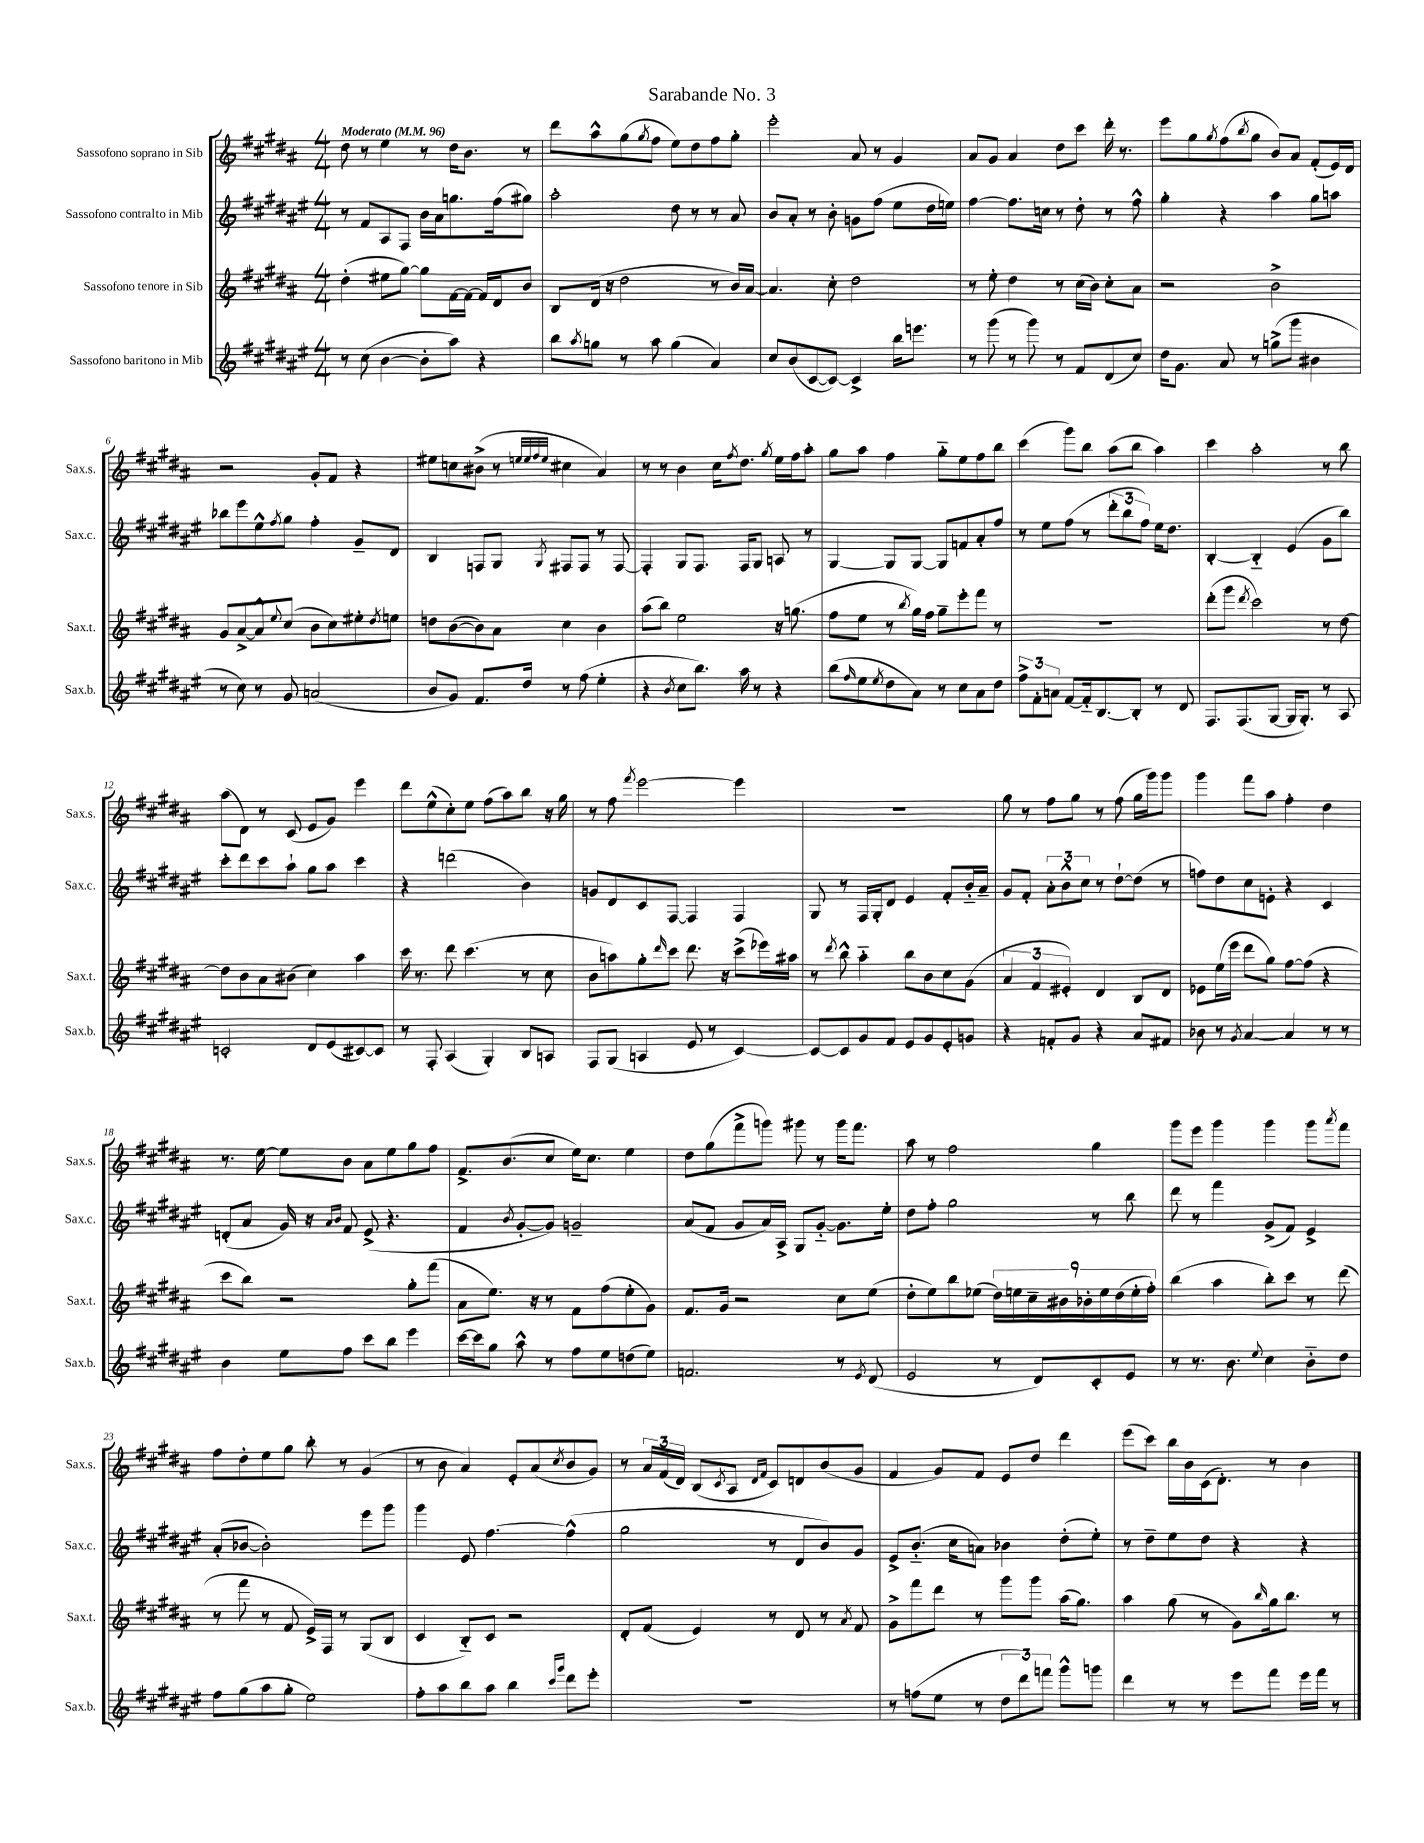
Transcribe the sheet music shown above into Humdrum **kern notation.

**kern	**kern	**kern	**kern
*staff4	*staff3	*staff2	*staff1
*clefG2	*clefG2	*clefG2	*clefG2
*k[f#c#g#d#a#e#]	*k[f#c#g#d#a#]	*k[f#c#g#d#a#e#]	*k[f#c#g#d#a#]
*M4/4	*M4/4	*M4/4	*M4/4
*MM96	*MM96	*MM96	*MM96
8r	(4dd#'\	8r	8dd#\
(8cc#\	.	8f#/L	8r
[4b\	8ee#\L	8A#/	4ee\
.	[8gg#\J)	8F#/J	.
8b'\]L	8gg#\]L	16b\LL	8r
.	.	16a#\J	.
8aa#\J)	[16f#\L	8.gg\	16dd#\LK
.	16f#\_JJ	.	8.b\J
4r	16f#/]LL	.	.
.	16d#/J	(16ff#\k	.
.	8b/J	8gg#\J)	8r
=	=	=	=
8bb\L	8B/L	2aa#'\	8ddd#\L
8qaa#/	.	.	.
8gg\J	(16d#/Jk	.	8aa#^^\
.	16r	.	.
8r	2dd#\	.	(8gg#\
.	.	.	8qgg#/
8aa#\	.	.	8ff#\J
(4gg\	.	8dd#\	8ee\L)
.	.	8r	8dd#\
4a#/)	8r	8r	8ff#\
.	16b/LL)	8a#/	8gg#'\J
.	[16a#/JJ	.	.
=	=	=	=
8cc#/L	4.a#/]	8b/L	2eee'\
(8b/	.	8a#'/J	.
[8c#/	.	8r	.
8c#/_J)	8cc#'\	8b'\	.
4c#^/]	2dd#\	8g\L	8a#/
.	.	(8ff#\J	8r
16bb\LK	.	8ee#\L	4g#/
8.eee\J	.	.	.
.	.	16dd#\L	.
.	.	16ee\JJ)	.
=	=	=	=
8r	8r	[4ff#\	8a#/L
(8ggg#\	8ee'\	.	8g#/J
8r	4dd#\	8.ff#\]L	4a#/
8ggg#\)	.	.	.
.	.	16cc\Jk	.
8r	8r	8r	8dd#\L
8f#/L	(16cc#\LL	8dd#'\	8ccc#\J
.	16b\JJ)	.	.
(8d#/	8cc#'\L	8r	16ddd#'\
.	.	.	8.r
8cc#/J)	8a#\J	8ff#^^\	.
=	=	=	=
16dd#\LK	2r	4gg#'\	8eee\L
8.g#\J	.	.	.
.	.	.	8gg#\
.	.	.	8qgg#/
8a#/	.	4r	(8ff#\
.	.	.	8qbb/
8r	.	.	8gg#\J
(8gg^\L	2b^\	4aa#\	8b/L)
8ggg#\J	.	.	8a#/J
4b#\	.	8gg#\L	(8f#'/L
.	.	8aa\J	16e/L)
.	.	.	16d#/JJ
=	=	=	=
8r	8g#/L	8bb-\L	2r
8cc#\)	[8a#^/	8eee#\	.
8r	8a#^^/]	8ee#^^\	.
.	8qqee/	8qff#/	.
8g#/	(8cc#/J	8gg#\J	.
(2a/	8b\L	4ff#'\	8g#'/L
.	8cc#\)	.	8f#/J
.	8ee#'\	8g#~/L	4r
.	8qdd#/	.	.
.	8ee\J	8d#/J	.
=	=	=	=
8b/L	8dd\L	4B/	8ee#\L
8g#/J)	([8b\	.	8cc\
8.f#/L	8b\])	8F/L	(8b#^\J
.	8a#\J	8G#/J	8r
16dd#/Jk	.	.	.
.	.	.	32qqee/LLL
.	.	.	32qqee/
.	.	.	32qqff#/
.	.	8qG#/	32qqee/JJJ
8r	4cc#\	8F#/L	4cc#\
(8ff#\	.	8F#/J	.
4ee#'\	4b\	8r	4a#/)
.	.	[8F#/	.
=	=	=	=
4r	(8aa#\L	4F#'/]	8r
.	8bb\J)	.	8r
8qb/	.	.	.
8cc#\L	2ee\	8G#/L	4b\
8.bb\J)	.	8.F#/J	.
.	.	.	16cc#\LK
.	.	.	8qff#/
16aa#\	.	16F#/LK	8.dd#\J
8r	.	8G#/J	.
.	.	.	8qgg#/
4r	16r	8A/	16ee\LL
.	(8.gg\	.	16ff#\J
.	.	8r	8aa#'\J
=	=	=	=
(8bb\L	8ff#\L	[4G#/	8gg#\L
16qqff#/	.	.	.
8ee#\	8ee\J	.	8aa#\J
8qee#/	.	.	.
8dd#\	8r	8G#/]L	4ff#\
.	8qbb/	.	.
8a#\J)	16gg#\LL)	[8G#/J	.
.	16ff#\JJ	.	.
8r	8gg#~\L	8G#/]L	8gg#'~\L
8cc#\L	8eee'\	8f/	8ee\
8a#\	8fff#\J	8a#'/	8ff#\
8dd#\J	8r	8ff#/J	8bb\J
=	=	=	=
12ff#^\L	1r	8r	(4ccc#\
12f#'\	.	.	.
.	.	8ee#\L	.
12a\J	.	.	.
[8f#/L	.	(8ff#\J	8ggg#\L)
16f#'~/]k	.	8r	8bb\J
[8.B/	.	.	.
.	.	12ddd#'\L	(8aa#\L
.	.	12bb\	.
8B'/]J	.	.	8bb\J
.	.	12ff#\J)	.
8r	.	16ee#\LK	4aa#\)
.	.	8.dd#\J	.
8d#/	.	.	.
=	=	=	=
8.F#/L	(8ddd#'\L	[4B'/	4ccc#\
.	8ggg#\J	.	.
(8.F#/	.	.	.
.	8qddd#/	.	.
.	2ccc#\)	4B'~/]	2aa#'\
[8G#/J	.	.	.
16G#/]LK	.	(4e#/	.
8.G#'/J)	.	.	.
8r	8r	8g#\L	8r
8A#/	[8dd#\	8bb\J)	8bb\
=	=	=	=
2c'/	8dd#\]L	8ccc#'\L	(8aa#\L
.	8b\	8ddd#\	8d#\J)
.	8a#\	8ccc#\	8r
.	(8b#\J	8aa#`\J	(8c#/
8d#/L	4cc#\)	8gg#\L	8e/L
(8e#/	.	8aa#\J	8g#/J)
[8c#/)	4aa#\	4ccc#\	4eee\
8c#/]J	.	.	.
=	=	=	=
8r	16ccc#\	4r	8ddd#\L
.	8.r	.	.
8F#'/	.	.	(8ee^^\
(4A#/	8ddd#\	(2ddd\	8cc#'\)
.	(4.ccc#\	.	8ee\J
4G#'/)	.	.	(8ff#\L
.	.	.	8aa#\)
8B/L	8r	4b\)	8bb\J
8A/J	8cc#\	.	16r
.	.	.	16gg#\
=	=	=	=
8F#/L	8b\L	8g/L	8r
(8G#/J	8aa\)	8d#/	8ff#\
.	.	.	8qfff#/
4A/	8gg#'\	8c#/	[2eee\
.	16qqddd#/	.	.
.	8ccc#\J	[8F#/J	.
8e#/	8.ddd#\	4F#/]	.
8r	.	.	.
.	16r	.	.
[4c#/)	(8ccc#^\L	4F#/	4eee\]
.	16eee-\L)	.	.
.	16aa#\JJ	.	.
=	=	=	=
8c#/_L	8r	8G#/	1r
.	8qddd#/	.	.
8c#/]	8bb^^\	8r	.
8g#/	4aa#'~\	16F#/LL	.
.	.	16G#'/J	.
8f#/J	.	8d#/J	.
8e#/L	8bb\L	4e#/	.
8g#/	8b\	.	.
8e#'/	8cc#\	8f#'/L	.
8g/J	(8g#\J	16b'~/L	.
.	.	16a#~/JJ	.
=	=	=	=
4r	6a#/	8g#/L	8gg#\
.	.	8f#'/J	8r
.	6f#/	.	.
8f'/L	.	12a#'\L	8ff#\L
.	6e#'/)	12b^^\	.
8g#/J	.	.	8gg#\J
.	.	12cc#\J	.
4r	4d#/	8r	8r
.	.	[8dd#`\L	(8ff#\
8a#/L	8B/L	(8dd#\]J	16gg#\LL
.	.	.	16ggg#\J)
8f#/J	8d#/J	8r	8ggg#\J
=	=	=	=
8b-\	8e-\L	8ff\L)	4ggg#\
8r	(16ee\L	8dd#\	.
.	16eee\JJ	.	.
8qg#/	.	.	.
[4a#/	8ddd#\L	8cc#\	8fff#\L
.	8gg#\J)	8e'\J	8aa#\J
4a#/]	[8ff#\L	4r	4ff#'\
.	(8ff#\]J	.	.
8r	4r	4c#/	4dd#\
8r	.	.	.
=	=	=	=
4b\	8ccc#\L	(8d'/L	8.r
.	8bb\J)	8a#/J	.
.	.	.	[16ee\
8ee#\L	2r	16g#/)	8ee\]L
.	.	16r	.
.	.	16qqa#/LL	.
.	.	16qqb/JJ	.
8ff#\J	.	8f#/	8b\J
8ccc#\L	.	(8e#^/	8a#\L
8bb\J	.	4.r	8ee\
4eee#\	8gg#'\L	.	8gg#\
.	(8fff#\J	.	8ff#\J
=	=	=	=
[16ccc#\LL	8a#\L	4f#/	8.f#^/L
16ccc#\]J	.	.	.
8gg#\J	8.ee\J)	.	.
.	.	.	(8.b/
.	.	8qb/	.
8aa#^^\	.	[8g#'/L	.
.	16r	.	.
8r	8r	8g#/]J)	8cc#/J
8ff#\L	8f#\L	2g~/	16ee\LK)
.	.	.	8.cc#\J
8ee#\	(8ff#\	.	.
(8dd\	8ee'\	.	4ee\
8ee#\J)	8g#\J)	.	.
=	=	=	=
2.f/	8.f#/L	(8a#/L	8dd#\L
.	.	8f#/J	(8gg#\
.	16g#/Jk	.	.
.	2r	8g#/L	8fff#^\
.	.	16a#/L)	8ggg\J)
.	.	16A#^/JJ	.
.	.	8G#/L	8ggg#\
.	.	[8g#'~/J	8r
8r	8cc#\L	8.g#\]L	16ggg#\LK
.	.	.	8.fff#\J
8qe#/	.	.	.
(8d#/	(8ee\J	.	.
.	.	16ee#'\Jk	.
=	=	=	=
2e#/	8dd#'\L	8dd#\L	8aa#\
.	8ee\)	8ff#'\J	8r
.	8bb\	2gg#\	2ff#\
.	(8ee-\J	.	.
8r	18dd#\LL)	.	.
.	18ee\	.	.
.	18cc#~\	.	.
8d#/L)	.	.	.
.	18b#\	.	.
.	18b-'\	.	.
8c#'/	.	8r	4gg#\
.	18ee\	.	.
.	(18dd#\	.	.
8e#/J	.	8bb\	.
.	18ee'\	.	.
.	18ff#'\JJ)	.	.
=	=	=	=
8r	(4bb\	8ddd#\	8ggg#\L
8.r	.	8r	8eee\J
.	4aa#\	4fff#\	4ggg#\
8.b\	.	.	.
8qqee#/	.	.	.
4cc#\	8bb'\L)	(8g#^/L	4ggg#\
.	8ccc#\J	8f#/J)	.
8b'~\L	8r	4e#^/	8ggg#\L
.	.	.	8qaaa#/
8dd#\J	(8ddd#\	.	8fff#\J
=	=	=	=
8ff#\L	8r	(8a#'/L	8ff#\L
(8gg#\	8fff#\	[8b-/J	8dd#'\
8aa#\	8r	2b-'\])	8ee\
8gg#'\J	8f#/	.	8gg#\J
2ee#\)	16e^/LL)	.	8bb'\
.	16F#/JJ	.	.
.	8r	.	8r
.	(8G#/L	8eee#\L	(4g#/
.	8B/J	8ggg#\J	.
=	=	=	=
8ff#'\L	4c#/	4ggg#\	8r
8aa#\	.	.	8b\
8bb\	8B'~/L)	8e#/	4a#/)
8aa#\J	8c#/J	[4.ff#\	.
4bb\	2r	.	8e'/L
.	.	.	(8a#/
16qqccc#/LL	.	.	.
16qqggg#/JJ	.	.	8qcc#/
8ddd#\L	.	(4ff#^^\]	8b/
8eee#'\J	.	.	8g#/J)
=	=	=	=
1r	8d#'/L	2gg#\	8r
.	(8f#/J	.	24a#/LL
.	.	.	(24f#/
.	.	.	24d#/JJ)
.	4e/)	.	(8B/L
.	.	.	8qc#/
.	.	.	8A#/J
.	.	.	16qqd#/LL
.	.	.	16qqf#/JJ
.	8r	8r	8c#/L)
.	8d#/	8d#/L	8d/
.	8r	8b/)	(8b/
.	8qa#/	.	.
.	8f#/	8g#/J	8g#/J
=	=	=	=
8r	8g#^\L	8e#^/L	4f#/
(8ff\L	8fff#\	(8.b'~/J	.
8ee#\J	8ddd#\J	.	8g#/L)
.	.	16cc#\LK	.
8r	8r	8a\J)	8f#/J
12dd#\L	8ggg#\L	4b-\	8e/L
12ddd#\)	.	.	.
.	8ggg#\J	.	8dd#/J
12fff\J	.	.	.
8ggg#^^\L	(16aa#\LK	(8dd#'\L	4ddd#\
.	8.gg#\J)	.	.
8ggg\J	.	8ee#'\J)	.
=	=	=	=
4ddd#\	4aa#\	8r	(8eee\L
.	.	8dd#~\L	8ccc#\J)
8r	(8gg#\	8ee#\	16bb\LL
.	.	.	16b\
8r	8r	8dd#\J	(16c#\J
.	.	.	8.d#'\J)
8eee#\L	8g#\L)	4r	.
.	16qqbb/	.	.
8fff#\J	16gg#\k	.	8r
.	8.bb\J	.	.
16eee#\LL	.	4r	4b\
16fff#\JJ	.	.	.
8r	8r	.	.
==	==	==	==
*-	*-	*-	*-
